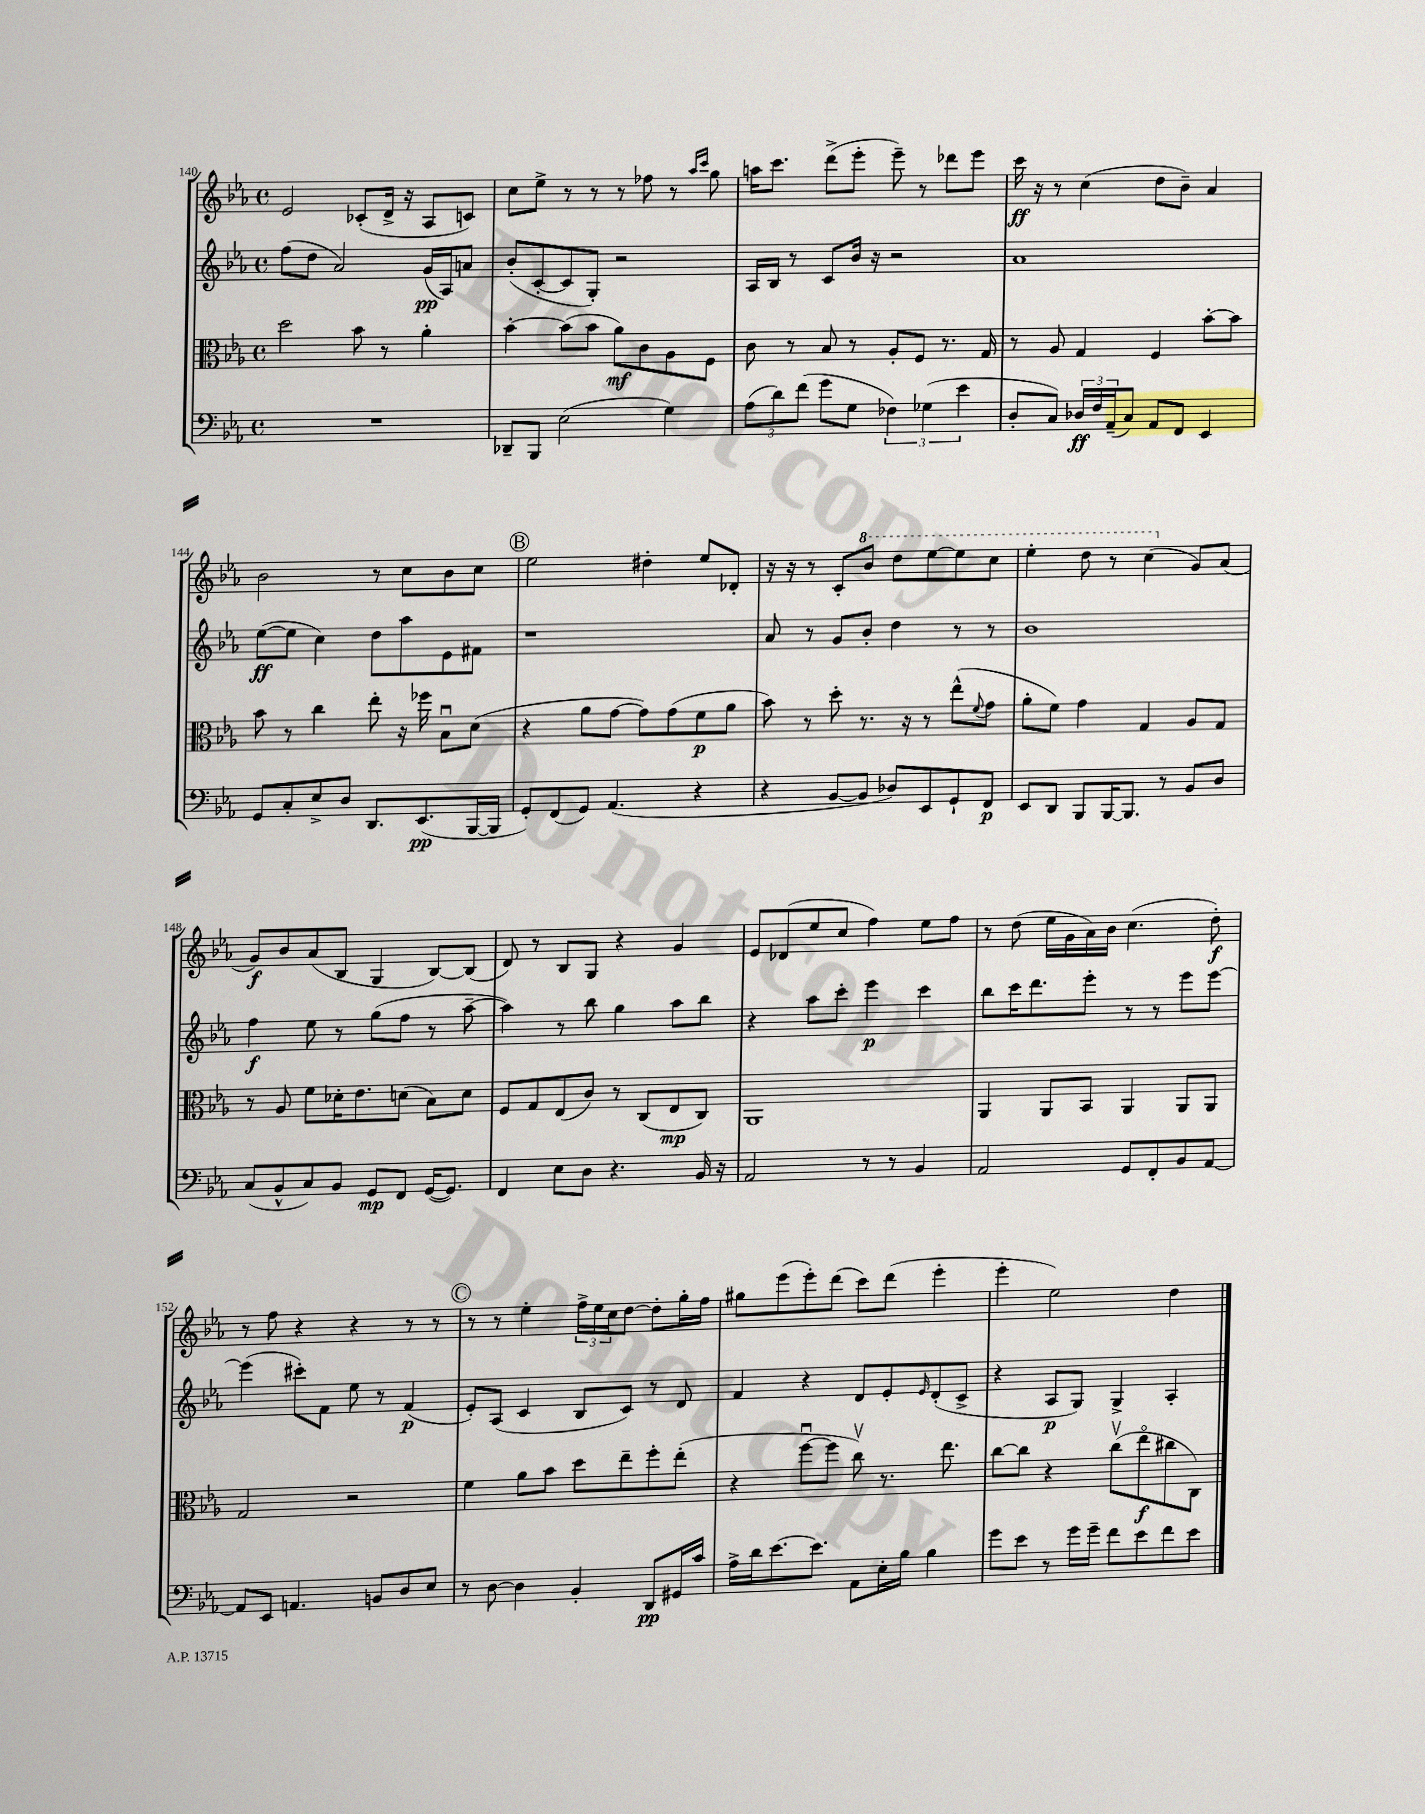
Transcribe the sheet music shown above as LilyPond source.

<<
\new StaffGroup <<
\new Staff = "s0" {
    \clef treble \key ees \major \defaultTimeSignature \time 4/4
    ees'2 ces'8-.( d'16-> r16 aes8 c'8) |
    c''8 ees''8-> r8 r8 r8 fes''8 r8 \grace { aes''16 c'''16 } g''8 |
    a''16 c'''8. d'''8->( ees'''8-. ees'''8--) r8 des'''8 ees'''8 |
    c'''16\ff r16 r8 c''4( d''8 bes'8--) aes'4 |
    bes'2 r8 c''8 bes'8 c''8 |
    \mark \markup { \circle "B" } ees''2 dis''4-. ees''8 des'8-. |
    r16 r16 r8 c'8-. \ottava #1 bes''8 d'''8 ees'''8~ ees'''8 c'''8 |
    ees'''4-. d'''8 r8 c'''4( \ottava #0 g'8) aes'8( |
    g'8\f) bes'8 aes'8( bes8 g4 bes8~) bes8( |
    d'8) r8 bes8 g8 r4 g'4 |
    ees'8 des'8( ees''8 c''8 f''4) ees''8 f''8 |
    r8 d''8( ees''16 g'16 aes'16) bes'16 c''4.( d''8-.\f) |
    r8 f''8 r4 r4 r8 r8 |
    \mark \markup { \circle "C" } r8 r8 ees''4-. \tuplet 3/2 { f''16-> ees''16 c''16 } d''8~ d''8-. g''16-. f''16 |
    gis''8 ees'''8( ees'''8-.) d'''8( c'''8) d'''8( ees'''4-. |
    ees'''4-. ees''2) d''4 \bar "|." |
}
\new Staff = "s1" {
    \clef treble \key ees \major \defaultTimeSignature \time 4/4
    f''8( d''8 aes'2) g'16\pp( aes16) a'8 |
    bes'8-.( c'8~-. c'8 g8-.) r2 |
    aes16 bes16 r8 c'8 bes'16 r16 r2 |
    aes'1 |
    ees''8~\ff( ees''8 c''4) d''8 aes''8 ees'8 fis'8 |
    \mark \markup { \circle "B" } r1 |
    aes'8 r8 g'8 bes'8-. d''4 r8 r8 |
    bes'1 |
    f''4\f ees''8 r8 g''8( f''8 r8 aes''8~-- |
    aes''4) r8 bes''8 g''4 aes''8 bes''8 |
    r4 aes''8 c'''8-. ees'''4\p c'''4 |
    bes''8 c'''16 d'''8. ees'''8-. r8 r8 ees'''8 ees'''8~ |
    ees'''4( cis'''8-.) f'8 ees''8 r8 f'4\p( |
    \mark \markup { \circle "C" } ees'8-.) aes8( c'4 bes8 c'8) r8 d'8 |
    f'4 r4 d'8 ees'8-. \grace { ees'16 } d'8-.( c'8-> |
    r4 aes8\p g8) g4-> aes4-. \bar "|." |
}
\new Staff = "s2" {
    \clef alto \key ees \major \defaultTimeSignature \time 4/4
    d''2 bes'8 r8 aes'4-. |
    bes'4~-. bes'8( bes'8 aes'8\mf) c'8 aes8 f8 |
    c'8 r8 bes8 r8 aes8-. f8 r8. g16 |
    r8 aes8 g4 f4 bes'8~-. bes'8 |
    bes'8 r8 c''4 ees''8-. r16 fes''16 bes8\downbow d'8( |
    \mark \markup { \circle "B" } r4 aes'8 g'8~ g'8) g'8( f'8\p aes'8 |
    bes'8) r8 d''8-. r8. r16 r8 ees''8-^( \appoggiatura { f'8 } g'8 |
    aes'8-. f'8) g'4 g4 aes8 g8 |
    r8 aes8 f'8 des'16-. ees'8. d'8( bes8) d'8 |
    f8 g8 ees8( c'8) r8 c8( ees8\mp c8) |
    aes,1 |
    aes,4 aes,8 bes,8 aes,4 aes,8 aes,8 |
    g2 r2 |
    \mark \markup { \circle "C" } f'4 aes'8 bes'8 d''8 ees''8-- f''8-. ees''8-.( |
    r4 f''8~\downbow f''8 c''8\upbow) r8. ees''8. |
    c''8~ c''8 r4 c''8\upbow( ees''8\flageolet\f cis''8 c8) \bar "|." |
}
\new Staff = "s3" {
    \clef bass \key ees \major \defaultTimeSignature \time 4/4
    R1 |
    des,8-- bes,,8 ees2( g4) |
    \tuplet 3/2 { aes8( d'8) f'8( } g'8 g8 \tuplet 3/2 { fes4) ges4( ees'4 } |
    d8-. c8) \tuplet 3/2 { des16\ff f16 aes,16--( } c8) aes,8 f,8 ees,4 |
    g,8 c8-. ees8-> d8 d,8. ees,8.\pp( bes,,16~ bes,,16 |
    \mark \markup { \circle "B" } g,8-.) f,8( g,8) aes,4.( r4 |
    r4 bes,8~ bes,8 des8) ees,8 g,8-! f,8\p |
    ees,8 d,8 bes,,8 bes,,16~ bes,,8. r8 bes,8 d8 |
    c8( bes,8-^ c8) bes,8 g,8\mp f,8 g,16~( g,8.) |
    f,4 ees8 d8 r4. bes,16 r16 |
    aes,2 r8 r8 bes,4 |
    aes,2 g,8 f,8-. bes,8 aes,8~ |
    aes,8 ees,8 a,4. b,8 d8 ees8 |
    \mark \markup { \circle "C" } r8 d8~ d4 bes,4-. d,8\pp gis,16 c'16 |
    aes16-> d'16 ees'8.~ ees'8. aes,8 ees16-. bes16 bes4 |
    g'8 ees'8 r8 g'16 g'16-- f'8 ees'8 f'8 ees'8 \bar "|." |
}
>>
>>
\layout { \context { \Score currentBarNumber = #140 } }
